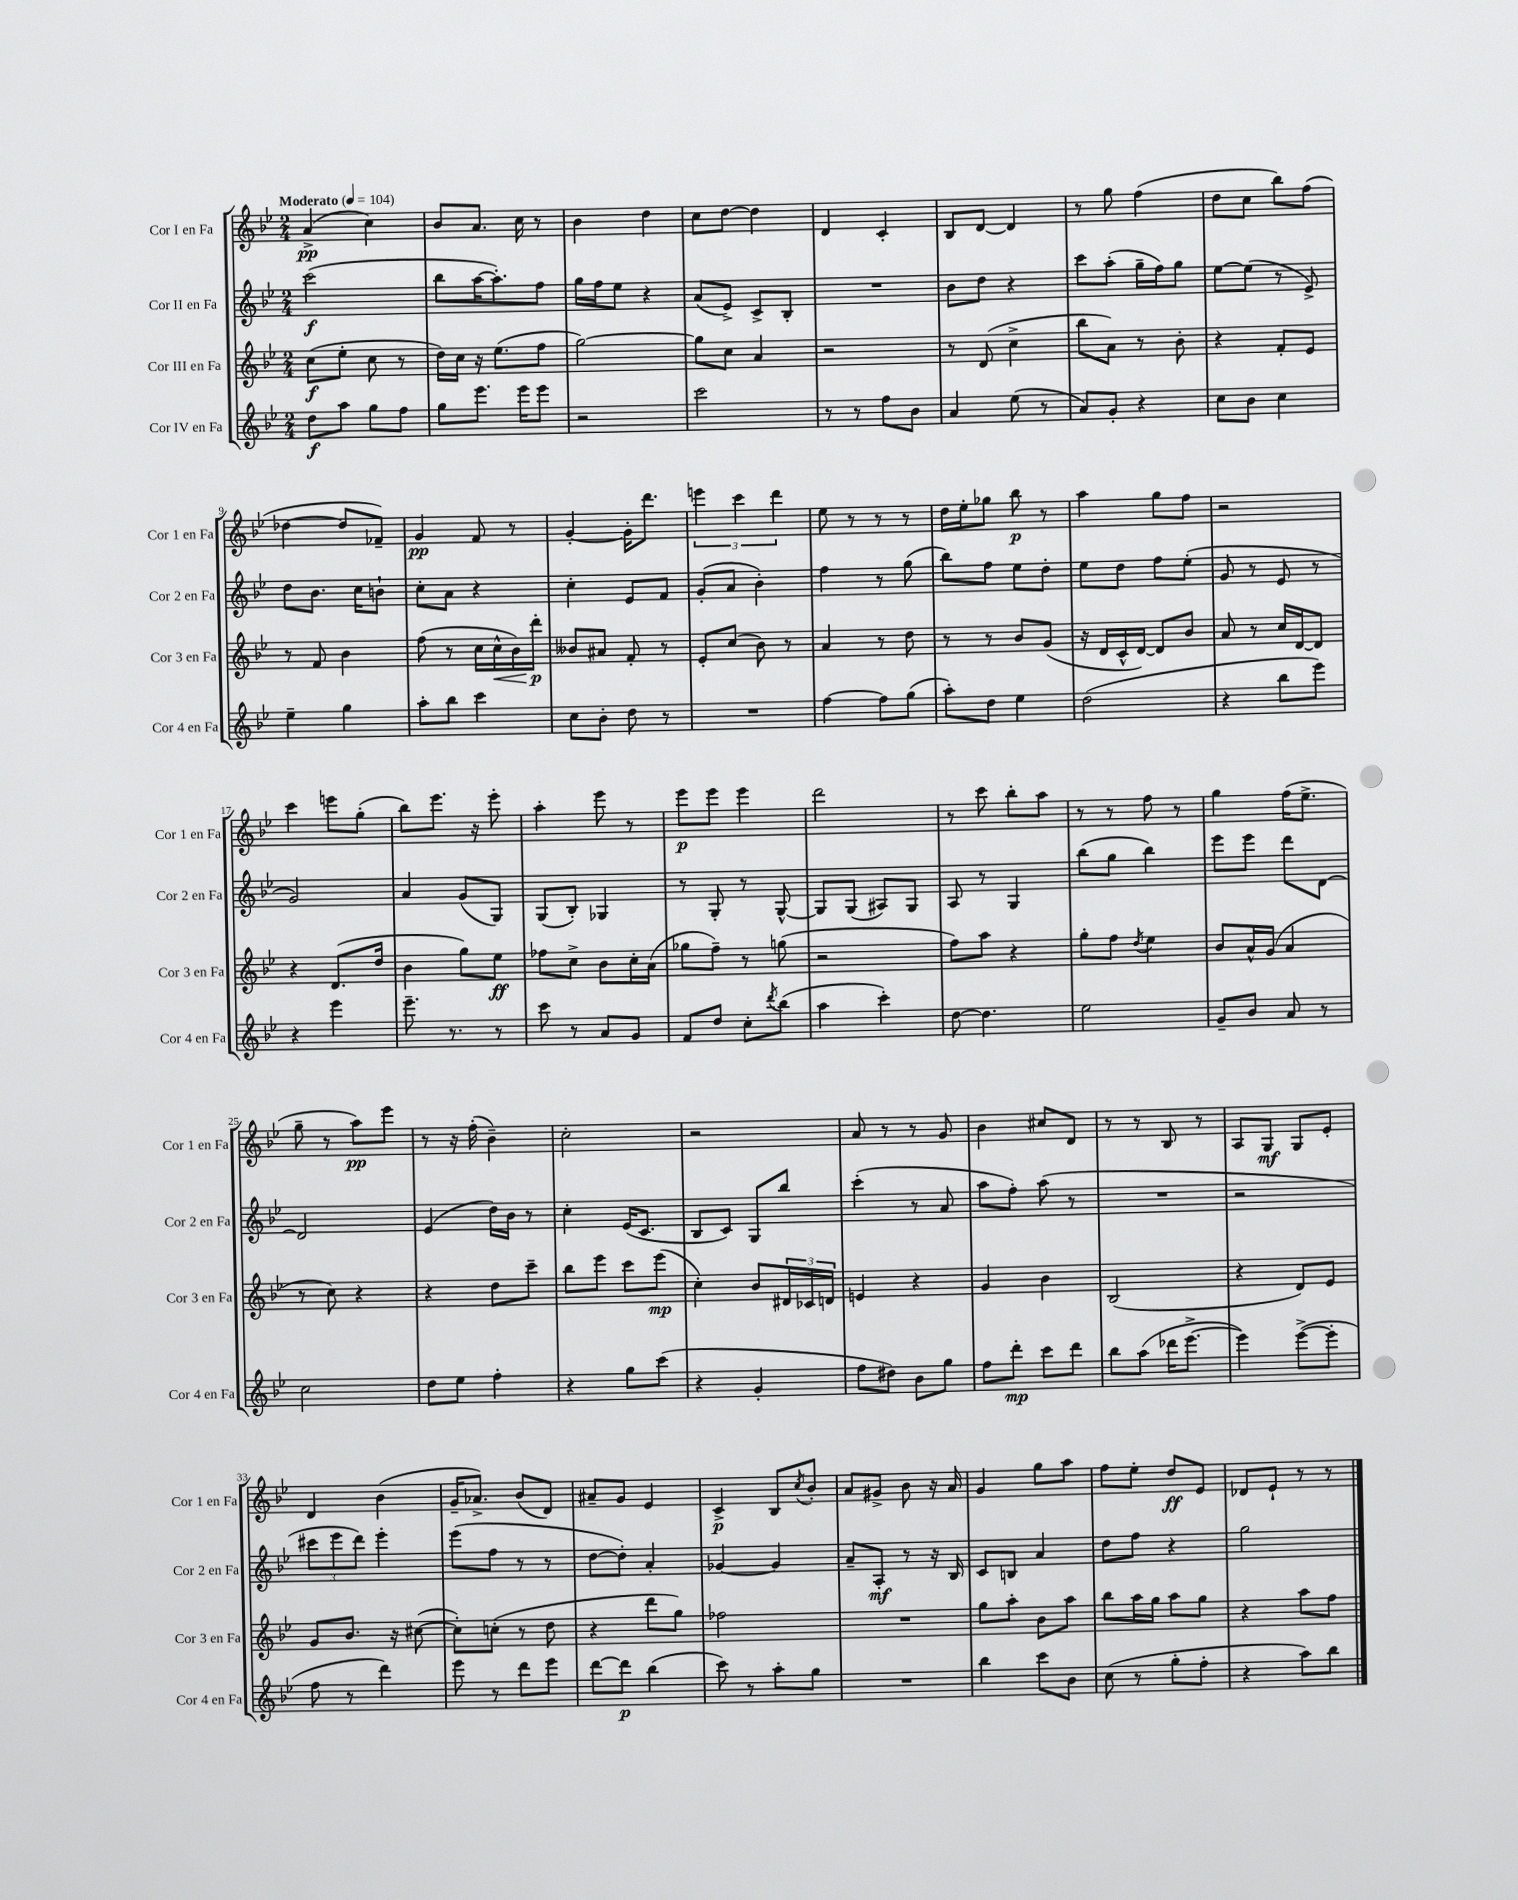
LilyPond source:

<<
\new StaffGroup <<
\new Staff = "s0" \with { instrumentName = "Cor I en Fa" shortInstrumentName = "Cor 1 en Fa" } {
    \clef treble \key bes \major \numericTimeSignature \time 2/4 \tempo "Moderato" 4 = 104
    a'4->\pp( c''4) |
    bes'8 a'8. c''16 r8 |
    bes'4 d''4 |
    c''8 d''8~ d''4 |
    d'4 c'4-. |
    bes8 d'8~ d'4 |
    r8 g''8 f''4( |
    d''8 c''8 bes''8) f''8( |
    des''4~ des''8 fes'8--) |
    g'4\pp f'8 r8 |
    g'4~-. g'16-. d'''8. |
    \tuplet 3/2 { e'''4 c'''4 d'''4 } |
    ees''8 r8 r8 r8 |
    d''16 ees''16-. ges''8 bes''8\p r8 |
    a''4 g''8 f''8 |
    r2 |
    c'''4 e'''8 g''8-.( |
    bes''8) ees'''8. r16 ees'''8-. |
    a''4-. ees'''8 r8 |
    ees'''8\p ees'''8 ees'''4 |
    d'''2 |
    r8 c'''8 bes''8-. a''8 |
    r8 r8 f''8 r8 |
    g''4 f''16( ees''8.-> |
    g''8-- r8 a''8\pp) ees'''8 |
    r8 r16 f''16-.( bes'4--) |
    c''2-. |
    r2 |
    a'8 r8 r8 g'8 |
    bes'4 cis''8 d'8 |
    r8 r8 bes8 r8 |
    a8 g8\mf g8 ees'8-. |
    d'4 bes'4( |
    g'16-- aes'8.->) bes'8( d'8) |
    ais'8-- g'8 ees'4 |
    c'4->\p bes8 \acciaccatura { c''8 } bes'8-. |
    a'8 gis'8-> bes'8 r16 a'16 |
    g'4 g''8 a''8 |
    f''8 ees''8-. d''8\ff ees'8 |
    des'8 ees'8-! r8 r8 \bar "|." |
}
\new Staff = "s1" \with { instrumentName = "Cor II en Fa" shortInstrumentName = "Cor 2 en Fa" } {
    \clef treble \key bes \major \numericTimeSignature \time 2/4
    c'''2\f( |
    bes''8 a''16~ a''8.-.) f''8 |
    g''16 f''16 ees''8 r4 |
    a'8( ees'8->) c'8-> bes8-. |
    R2 |
    bes'8 d''8 r4 |
    c'''8 a''8-.( g''16-- f''16) g''8 |
    ees''8~ ees''8( r8 ees'8->) |
    d''8 bes'8. c''16 b'8-! |
    c''8-. a'8 r4 |
    c''4-. ees'8 f'8 |
    g'8-.( a'8 bes'4-.) |
    f''4 r8 g''8( |
    bes''8) f''8 ees''8 d''8-. |
    ees''8 d''8 f''8 ees''8-.( |
    g'8 r8 ees'8 r8 |
    g'2) |
    a'4 g'8( g8) |
    g8( bes8-.) ges4 |
    r8 g8-. r8 g8~-^ |
    g8 g8( ais8) g8 |
    a8 r8 g4 |
    bes''8( g''8 bes''4) |
    ees'''8 ees'''8 d'''8 d'8~ |
    d'2 |
    ees'4( d''16) bes'16 r8 |
    c''4-. ees'16( c'8. |
    bes8 c'8) g8 bes''8 |
    c'''4-.( r8 a'8 |
    a''8 f''8-.) a''8( r8 |
    R2 |
    r2 |
    \tuplet 3/2 { cis'''8 ees'''8 d'''8) } ees'''4-. |
    ees'''8( f''8 r8 r8 |
    d''8~ d''8-.) a'4-. |
    ges'4~ ges'4 |
    a'8-- a8-.\mf r8 r16 bes16 |
    c'8 b8 a'4 |
    d''8 f''8 r4 |
    g''2 \bar "|." |
}
\new Staff = "s2" \with { instrumentName = "Cor III en Fa" shortInstrumentName = "Cor 3 en Fa" } {
    \clef treble \key bes \major \numericTimeSignature \time 2/4
    c''8\f( ees''8-. c''8 r8 |
    d''16) c''16 r16 ees''8.( f''8 |
    g''2~) |
    g''8 c''8 a'4 |
    r2 |
    r8 d'8( c''4-> |
    bes''8 a'8) r8 bes'8-. |
    r4 f'8-. ees'8 |
    r8 f'8 bes'4 |
    f''8( r8 c''16 c''16-^\< bes'16) d'''16-.\p\! |
    beses'8 ais'8 f'8-. r8 |
    ees'8-. c''8( bes'8) r8 |
    a'4 r8 d''8 |
    r8 r8 bes'8 g'8( |
    r16 d'16 c'16-^ d'16~) d'8 bes'8 |
    a'8 r8 c''16 d'16~ d'8 |
    r4 d'8.( d''16 |
    bes'4 g''8) ees''8\ff |
    fes''8 c''8-> bes'8 c''16-. a'16( |
    ges''8 f''8--) r8 g''8( |
    r2 |
    f''8) a''8 r4 |
    g''8-. f''8 \acciaccatura { d''8 } ees''4 |
    bes'8 a'16-^ g'16( a'4 |
    r8 c''8) r4 |
    r4 d''8 c'''8-- |
    bes''8 ees'''8 c'''8 ees'''8\mp( |
    c''4-.) bes'8 \tuplet 3/2 { dis'16 ces'16 d'16 } |
    e'4 r4 |
    g'4 bes'4 |
    bes2( |
    r4 d'8) ees'8 |
    g'8 bes'8. r16 cis''8~( |
    cis''8-.) c''8-.( r8 d''8 |
    r4 d'''8 g''8) |
    fes''2 |
    R2 |
    g''8 a''8-. bes'8 a''8 |
    bes''8 a''16 g''16 a''8 g''8 |
    r4 a''8 f''8 \bar "|." |
}
\new Staff = "s3" \with { instrumentName = "Cor IV en Fa" shortInstrumentName = "Cor 4 en Fa" } {
    \clef treble \key bes \major \numericTimeSignature \time 2/4
    d''8\f a''8 g''8 f''8 |
    g''8 ees'''8. ees'''16 ees'''8 |
    r2 |
    c'''2 |
    r8 r8 f''8 bes'8 |
    a'4 ees''8( r8 |
    a'8) g'8-. r4 |
    c''8 bes'8 c''4 |
    ees''4-- g''4 |
    a''8-. bes''8 c'''4 |
    c''8 bes'8-. d''8 r8 |
    R2 |
    f''4~ f''8 g''8( |
    a''8-.) d''8 ees''4 |
    d''2( |
    r4 bes''8 ees'''8) |
    r4 ees'''4 |
    ees'''8.-- r8. r8 |
    c'''8 r8 a'8 g'8 |
    f'8 d''8 c''8-. \acciaccatura { d'''8 } bes''8( |
    a''4 c'''4-.) |
    d''8~ d''4. |
    ees''2 |
    g'8-- bes'8 a'8 r8 |
    c''2 |
    d''8 ees''8 f''4-. |
    r4 g''8 c'''8( |
    r4 g'4-. |
    f''8 dis''8) bes'8 g''8 |
    f''8 d'''8-.\mp c'''8 d'''8 |
    bes''8 a''8( des'''16 ees'''8.~-> |
    ees'''4) ees'''8~->( ees'''8-. |
    f''8 r8 d'''4) |
    ees'''8 r8 d'''8 ees'''8 |
    d'''8~ d'''8\p bes''4( |
    c'''8) r8 a''8-. g''8 |
    R2 |
    bes''4 c'''8 bes'8 |
    c''8( r8 g''8-. f''8-. |
    r4 a''8) bes''8 \bar "|." |
}
>>
>>
